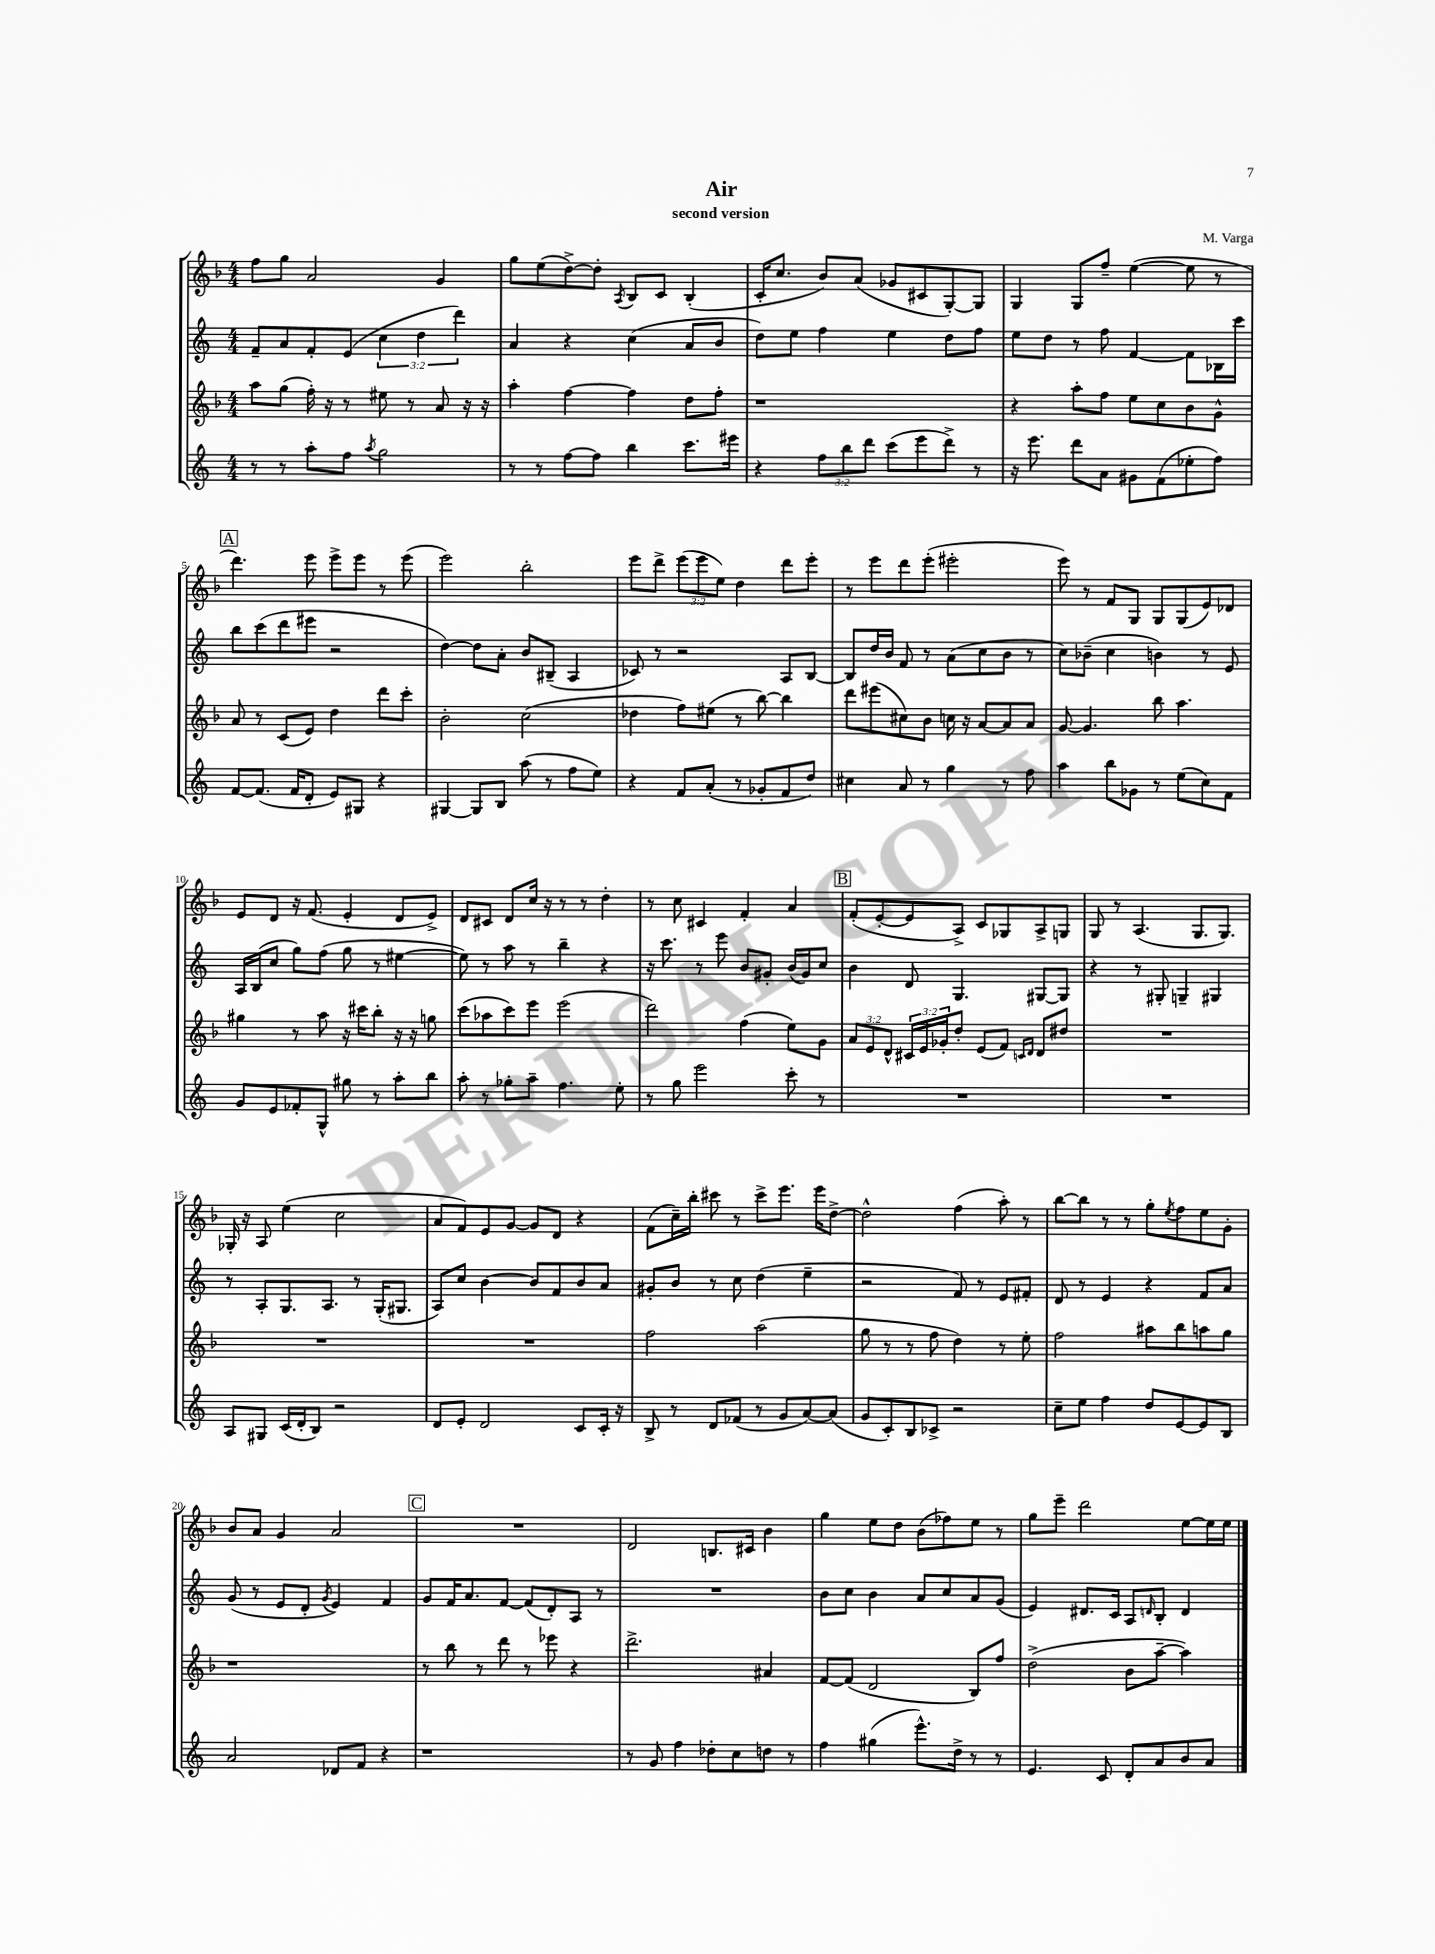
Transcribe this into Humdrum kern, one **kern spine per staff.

**kern	**kern	**kern	**kern
*staff4	*staff3	*staff2	*staff1
*clefG2	*clefG2	*clefG2	*clefG2
*k[]	*k[b-]	*k[]	*k[b-]
*M4/4	*M4/4	*M4/4	*M4/4
8r	8aa	8f~	8ff
8r	(8gg	8a	8gg
8aa'	16ff')	8f'	2a
.	16r	.	.
8ff	8r	(8e	.
8qaa	.	.	.
2gg	8ee#	6cc	.
.	8r	.	.
.	.	6dd	.
.	8a	.	4g
.	.	6ddd)	.
.	16r	.	.
.	16r	.	.
=	=	=	=
8r	4aa'	4a	8gg
8r	.	.	(8ee
[8ff	[4ff	4r	[8dd^)
8ff]	.	.	8dd']
.	.	.	8qA
4bb	4ff]	(4cc	8B-
.	.	.	8c
8.ccc	8dd	8a	(4B-'
.	8ff'	8b	.
16eee#	.	.	.
=	=	=	=
4r	1r	8dd)	16c'
.	.	.	8.cc
.	.	8ee	.
12ff	.	4ff	8b-)
12bb	.	.	.
.	.	.	(8a
12ddd	.	.	.
(8ccc	.	4ee	8g-
8eee	.	.	8c#
8ddd^)	.	8dd	[8G')
8r	.	8ff	8G]
=	=	=	=
16r	4r	8ee	4G
8.eee	.	.	.
.	.	8dd	.
8ddd	8aa'	8r	8G
8a	8ff	8ff	8ff~
8g#	8ee	[4f	([4ee
(8f	8cc	.	.
8ee-'	8b-	8f]	8ee]
8ff)	8g^^	16B-	8r
.	.	16ccc	.
=	=	=	=
[8f	8a	8bb	4.ddd)
(8.f]	8r	(8ccc	.
.	(8c	8ddd	.
16f	.	.	.
8d'	8e)	8eee#	8eee
8e)	4dd	2r	8eee^
8G#	.	.	8eee
4r	8ddd	.	8r
.	8ccc'	.	(8eee
=	=	=	=
[4G#	2b-'	[4dd)	2eee)
8G#]	.	8dd]	.
8B	.	8a'	.
(8aa	(2cc	8b	2bb-'
8r	.	(8B#~	.
8ff	.	4A	.
8ee)	.	.	.
=	=	=	=
4r	4dd-	8c-)	8eee
.	.	8r	8ddd^
8f	8ff)	2r	(12eee
.	.	.	12eee
(8a'	(8ee#	.	.
.	.	.	12ee)
8r	8r	.	4dd
8g-'	[8bb-)	.	.
8f	4bb-]	8A	8ddd
8dd)	.	[8B	8eee'
=	=	=	=
4cc#	8ddd	8B]	8r
.	(8eee#	16dd	8eee
.	.	16b	.
8a	8cc#)	8f	8ddd
8r	8b-	8r	(8eee'
4gg	16cc	(8a	2eee#'
.	16r	.	.
.	[8a	8cc	.
8r	8a]	8b	.
8ff	8a	8r	.
=	=	=	=
4aa	[8g	8cc)	8eee)
.	4.g]	(8b-~	8r
8bb	.	4cc	8f
8g-	.	.	8G
8r	8bb-	4b)	8G
(8ee	4.aa	.	(8G
8cc)	.	8r	8e)
8f	.	8e	8d-
=	=	=	=
8g	4gg#	16A	8e
.	.	(16B	.
8e	.	8cc	8d
8f-'	8r	8gg)	16r
.	.	.	(8.f
8G^^	8aa	(8ff	.
8gg#	16r	8gg	4e'
.	16ccc#	.	.
8r	8bb-'	8r	.
8aa'	16r	[4ee#	8d
.	16r	.	.
8bb	8gg	.	8e^)
=	=	=	=
8aa'	(8ccc	8ee#])	8d
8r	8aa-	8r	8c#
8gg-'	8ccc)	8aa	8d
8aa~	8eee	8r	16cc
.	.	.	16r
4.ff	(2eee	4bb~	8r
.	.	.	8r
.	.	4r	4dd'
8ee'	.	.	.
=	=	=	=
8r	2ddd)	16r	8r
.	.	8.ccc	.
8gg	.	.	8cc
2eee	.	8r	4c#
.	.	8eee	.
.	(4ff	8b	4f'
.	.	8g#'	.
8ccc'	8ee)	(16b	4a
.	.	16g#)	.
8r	8g	8cc	.
=	=	=	=
1r	12a	4b	(8f'
.	12e	.	.
.	.	.	[8e'
.	12d^^	.	.
.	24c#	8d	8e]
.	24e	.	.
.	24g-'	.	.
.	8dd'	4.G	8A^)
.	(8e	.	8c
.	8f)	.	8G-
.	16qqc	.	.
.	16qqd	.	.
.	8d	[8G#	8A^
.	8dd#	8G#]	8G
=	=	=	=
1r	1r	4r	8G
.	.	.	8r
.	.	8r	(4.A
.	.	8G#'	.
.	.	4G~	.
.	.	.	8.G
.	.	4G#	.
.	.	.	8.G)
=	=	=	=
8A	1r	8r	16G-'
.	.	.	16r
8G#	.	8A'	8A
(16c	.	8.G	(4ee
16d'	.	.	.
8B)	.	.	.
.	.	8.A	.
2r	.	.	2cc
.	.	8r	.
.	.	(16G'	.
.	.	8.G#	.
=	=	=	=
8d	1r	8A)	8a
8e'	.	8cc	8f)
2d	.	[4b	8e
.	.	.	[8g
.	.	8b]	8g]
.	.	8f	8d
8c	.	8b	4r
16c'	.	8a	.
16r	.	.	.
=	=	=	=
8B^	2ff	8g#'	(8f
8r	.	8b	16cc~)
.	.	.	16bb-'
8d	.	8r	8ccc#
(8f-	.	8cc	8r
8r	(2aa	(4dd	8ccc#^
8g	.	.	8.eee
[8a)	.	4ee~	.
.	.	.	16eee
(8a]	.	.	[8dd^
=	=	=	=
8g	8gg	2r	2dd^^]
8c')	8r	.	.
8B	8r	.	.
8c-^	8ff	.	.
2r	4dd)	8f)	(4ff
.	.	8r	.
.	8r	8e	8aa')
.	8ee'	8f#'	8r
=	=	=	=
8cc~	2ff	8d	[8bb-
8ee	.	8r	8bb-]
4ff	.	4e	8r
.	.	.	8r
8dd	8aa#	4r	8gg'
.	.	.	8qee
[8e	8bb-	.	8ff
8e]	8aa	8f	8ee
8B	8gg	8a	8g'
=	=	=	=
2a	1r	(8g	8b-
.	.	8r	8a
.	.	8e	4g
.	.	8d'	.
.	.	8qg	.
8d-	.	4e)	2a
8f	.	.	.
4r	.	4f	.
=	=	=	=
1r	8r	8g	1r
.	8bb-	16f	.
.	.	8.a	.
.	8r	.	.
.	8ddd	[8f	.
.	8r	(8f]	.
.	8eee-	8d')	.
.	4r	8A	.
.	.	8r	.
=	=	=	=
8r	2.ddd^	1r	2d
8g	.	.	.
4ff	.	.	.
8dd-'	.	.	8.B
8cc	.	.	.
.	.	.	16c#
8dd	4a#	.	4b-
8r	.	.	.
=	=	=	=
4ff	[8f	8b	4gg
.	(8f]	8cc	.
(4gg#	2d	4b	8ee
.	.	.	8dd
8.eee^^)	.	8a	(8b-
.	.	8cc	8ff-)
16dd^	.	.	.
8r	8B-)	8a	8ee
8r	8ff	(8g	8r
=	=	=	=
4.e	(2dd^	4e)	8gg
.	.	.	8eee~
.	.	8.d#	2ddd
8c	.	.	.
.	.	16c	.
8d'	8b-	8A	.
.	.	16qqd	.
8a	[8aa~	8B'	.
8b	4aa])	4d	[8ee
8a	.	.	16ee]
.	.	.	16ee
==	==	==	==
*-	*-	*-	*-
